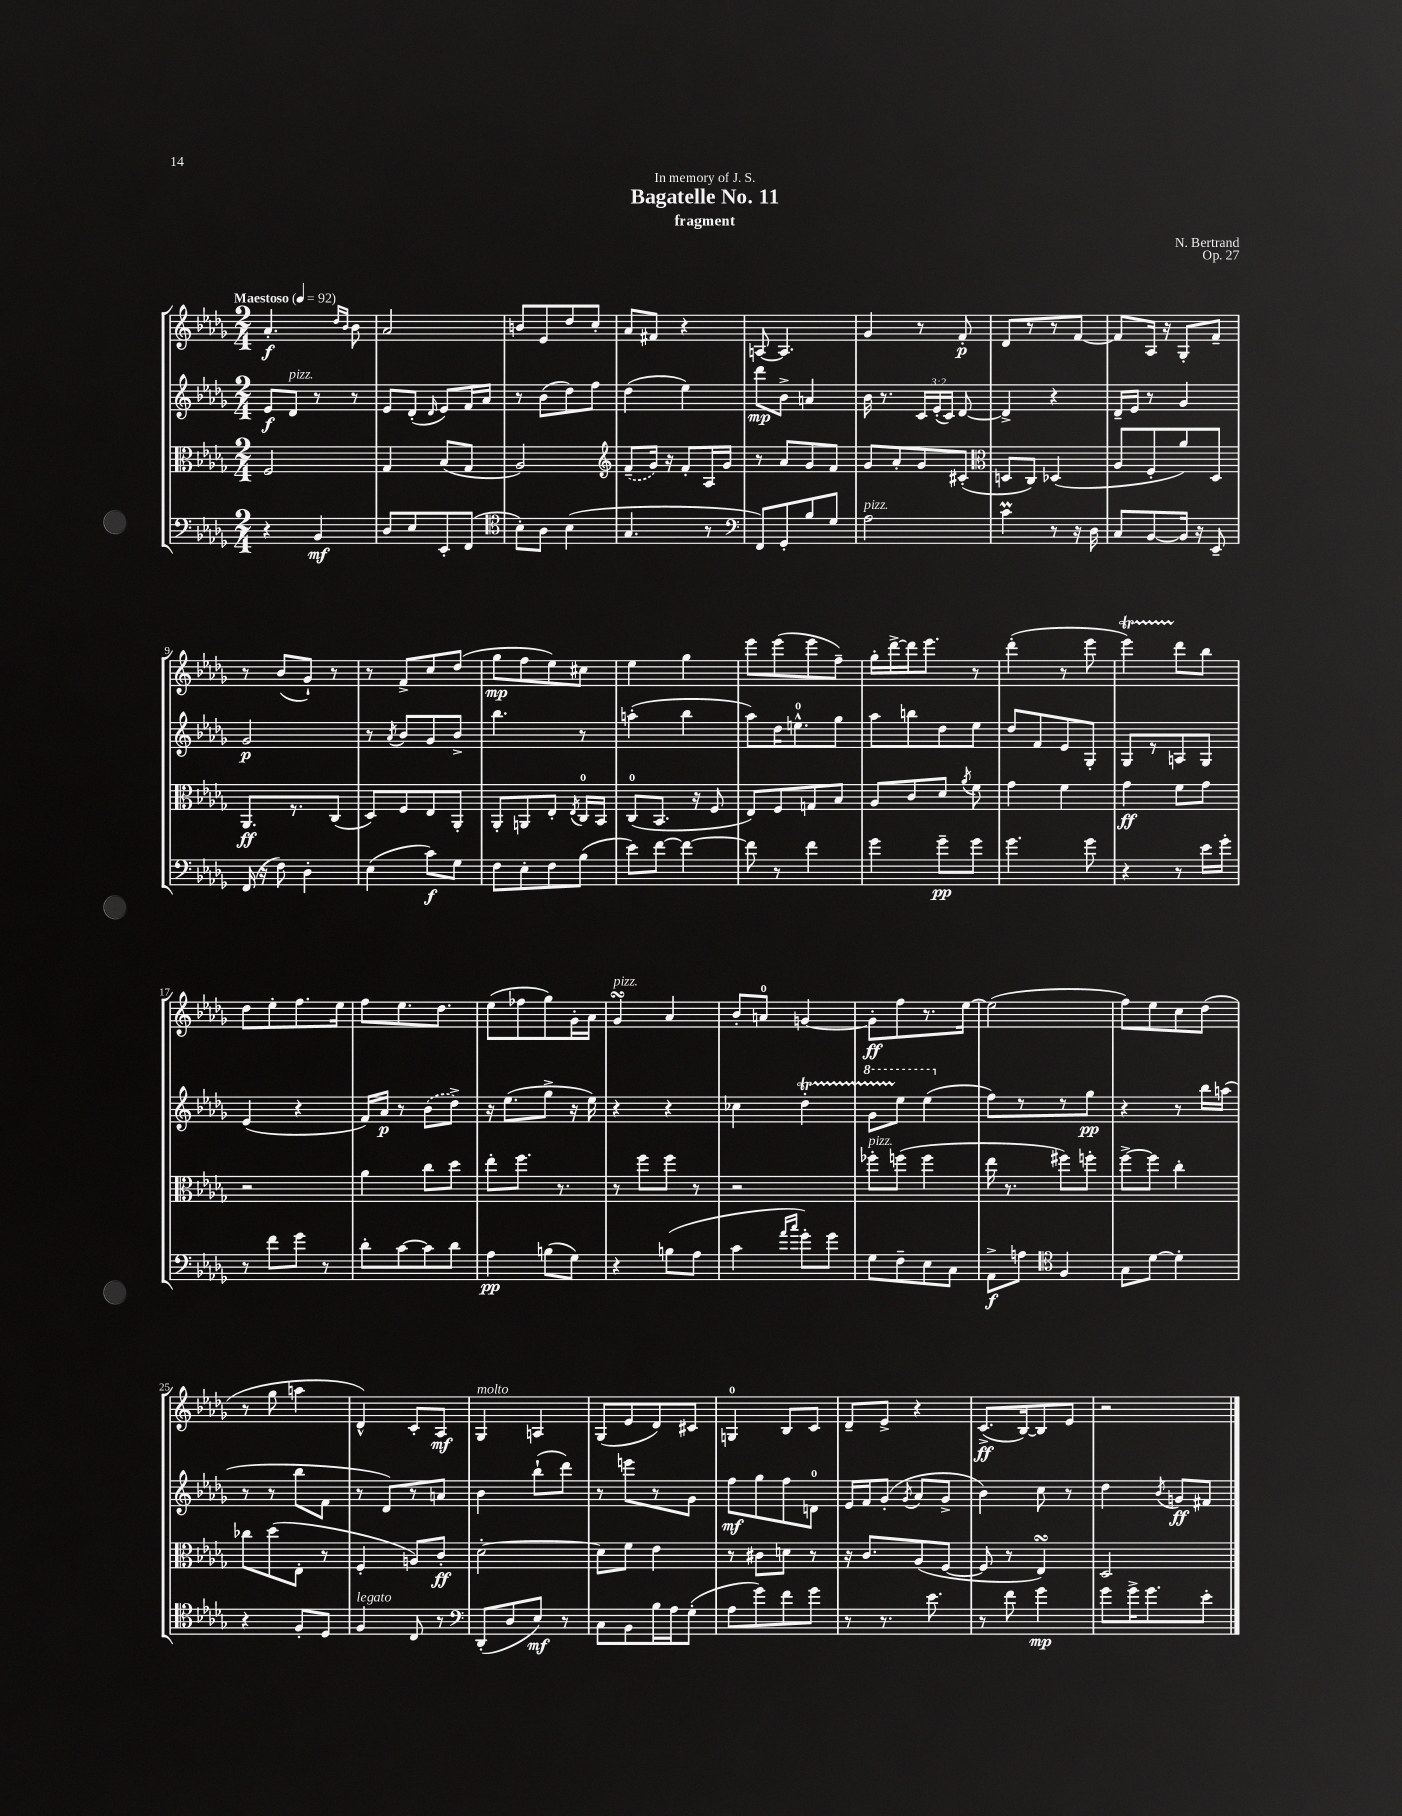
\header { title = "Bagatelle No. 11" composer = "N. Bertrand" subtitle = "fragment" dedication = "In memory of J. S." opus = "Op. 27" }
<<
\new StaffGroup <<
\new Staff = "s0" {
    \clef treble \key des \major \numericTimeSignature \time 2/4 \tempo "Maestoso" 4 = 92
    \autoBeamOff aes'4.-.\f \grace { des''16[ bes'16] } bes'8 |
    aes'2 |
    b'8[ ees'8 des''8 c''8]-. |
    aes'8[ fis'8] r4 |
    a8~ a4. |
    ges'4 r8 f'8-.\p |
    des'8[ r8 r8 f'8]~ |
    f'8[ aes16] r16 ges8[-. f'8]-- |
    r8 bes'8[( ges'8]-!) r8 |
    r8 f'8[-> c''8 des''8]( |
    ges''8[\mp f''8 ees''8) cis''8] |
    ees''4 ges''4 |
    ees'''8[ ees'''8( ees'''8 f''8]--) |
    ges''16[-. des'''16~-> des'''16 ees'''8.] r8 |
    des'''4-.( r8 ees'''8 |
    ees'''4\startTrillSpan) des'''8[\stopTrillSpan bes''8] |
    des''8[ ees''8-. f''8. ees''16] |
    f''8[ ees''8. des''8.] |
    ees''8[( fes''8 ges''8) ges'16-. aes'16] |
    ges'4\turn^\markup { \italic "pizz." } aes'4 |
    bes'8[-. a'8]-0 g'4~ |
    g'8[-.\ff f''8 r8. ees''16]~ |
    ees''2( |
    f''8[) ees''8 c''8 des''8]( |
    r8 ges''8 a''4 |
    des'4-^) c'8[-. aes8]\mf |
    ges4^\markup { \italic "molto" } a4 |
    ges8[( ees'8 des'8) cis'8] |
    g4-0 bes8[ c'8] |
    des'8[-- ees'8]-> r4 |
    c'8.[->\ff( bes16~) bes8 ees'8] |
    r2 \bar "|." |
}
\new Staff = "s1" {
    \clef treble \key des \major \numericTimeSignature \time 2/4 \override Staff.TupletNumber.text = #tuplet-number::calc-fraction-text
    \autoBeamOff ees'8[\f des'8]^\markup { \italic "pizz." } r8 r8 |
    ees'8[ des'8]-.( \grace { des'16 } ees'8[) f'16 aes'16] |
    r8 bes'8[( des''8) f''8] |
    des''4( ees''4) |
    des'''8[\mp bes'8]-> a'4 |
    bes'16 r8. \tuplet 3/2 { c'16[ ees'16-.( c'16]) } des'8~ |
    des'4-> r4 |
    des'16[-- ees'16] r8 ges'4 |
    ges'2\p |
    r8 \acciaccatura { aes'8 } bes'8[ ges'8 bes'8]-> |
    bes''4. r8 |
    a''4-.( bes''4 |
    aes''8[) des''16 e''8.-0-^ ges''8] |
    aes''8[ b''8 des''8 ees''8] |
    des''8[ f'8 ees'8 ges8]-. |
    ges8[ r8 a8 ges8] |
    ees'4( r4 |
    f'16[) aes'16]\p r8 \once \slurDashed bes'8[( des''8]->) |
    r16 ees''8.[( ges''8]-> r16 ees''16) |
    r4 r4 |
    ces''4 des''4-.\startTrillSpan |
    \ottava #1 ges''8[ ees'''8]\stopTrillSpan ees'''4( \ottava #0 |
    f''8[) r8 r8 ges''8]\pp |
    r4 r8 bes''16[ a''16]( |
    r8 r8 bes''8[ f'8] |
    r8 des'8[) r8 a'8] |
    bes'4 bes''8[-!( des'''8]) |
    r8 e'''8[ r8 ges'8] |
    f''8[\mf ges''8 f''8 d'8]-0 |
    ees'16[ f'16 ges'8]-.( \acciaccatura { ges'8 } aes'8[ ges'8]-> |
    bes'4) c''8 r8 |
    des''4 \acciaccatura { bes'8 } g'8[\ff fis'8] \bar "|." |
}
\new Staff = "s2" {
    \clef alto \key des \major \numericTimeSignature \time 2/4
    \autoBeamOff f2 |
    ges4 bes8[( ges8] |
    aes2) |
    \clef treble \once \slurDashed f'8[--( ges'16]) r16 f'8[-. aes16 ges'16] |
    r8 aes'8[ ges'8 f'8] |
    ges'8[ aes'8-. ges'8 cis'8]-.( |
    \clef alto d8[ c8]) des4( |
    aes8[ f8-. aes'8) des8] |
    aes,8.[\ff r8. c8]( |
    des8[) f8 ees8 aes,8]-. |
    aes,8[-. a,8 ees8]-. \acciaccatura { ees8 } c16[-0 bes,16] |
    c8[-0( bes,8.] r16 f8 |
    ees8[) f8 g8 bes8] |
    aes8[ c'8 des'8] \acciaccatura { aes'8 } f'8 |
    ges'4 f'4 |
    ges'4\ff f'8[ ges'8] |
    r2 |
    aes'4 c''8[ des''8] |
    ees''8[-. f''8.] r8. |
    r8 f''8[ f''8] r8 |
    r2 |
    fes''8[-.^\markup { \italic "pizz." } f''8]( f''4 |
    ees''16 r8. fis''8[) f''8]-. |
    f''8[~-> f''8] c''4-. |
    ces''8[ des''8( ees8]-. r8 |
    f4-. a8[) c'8]-.\ff |
    des'2~-. |
    des'8[ f'8] ees'4 |
    r8 cis'8[ d'8] r8 |
    r16 c'8.[ aes8( f8]~ |
    f8 r8 ees4\turn) |
    des2 \bar "|." |
}
\new Staff = "s3" {
    \clef bass \key des \major \numericTimeSignature \time 2/4
    \autoBeamOff r4 bes,4\mf |
    des8[ ees8 ees,8-. f,8]( |
    \clef tenor bes8[-.) aes8] bes4( |
    ges4. r8 |
    \clef bass f,8[) ges,8-. bes8 ges8] |
    aes2^\markup { \italic "pizz." } |
    c'4\prall r8 r16 des16 |
    c8[ bes,8~ bes,16] r16 ees,8-- |
    f,16( r16 f8) des4-. |
    ees4( c'8[\f) ges8] |
    f8[ ees8-. f8 bes8]( |
    ees'8[) f'8]~ f'4~ |
    f'8 r8 f'4 |
    ges'4 ges'8[--\pp ges'8] |
    ges'4. ges'8 |
    r4 r8 ees'16[ ges'16]-. |
    r8 f'8[ ges'8] r8 |
    des'8[-. c'8~ c'8 des'8] |
    aes4\pp b8[( ges8]) |
    r4 b8[( aes8] |
    c'4 \grace { aes'16[ c''16] } ges'8[-.) ges'8] |
    ges8[ f8-- ees8 c8] |
    aes,8[->\f a8] \clef tenor f4 |
    ges8[ des'8]~ des'4-. |
    r4 f8[-. des8] |
    f4^\markup { \italic "legato" } c8 r8 |
    \clef bass des,8[-.( des8 ees8]\mf) r8 |
    c8[ bes,8 bes16 aes16 ges8]-.( |
    aes8[ ges'8) f'8 ges'8] |
    r8 r8. ees'8. |
    r8 f'8 ges'4\mp |
    ges'8[ ges'16-> ges'8. ees'8]-. \bar "|." |
}
>>
>>
